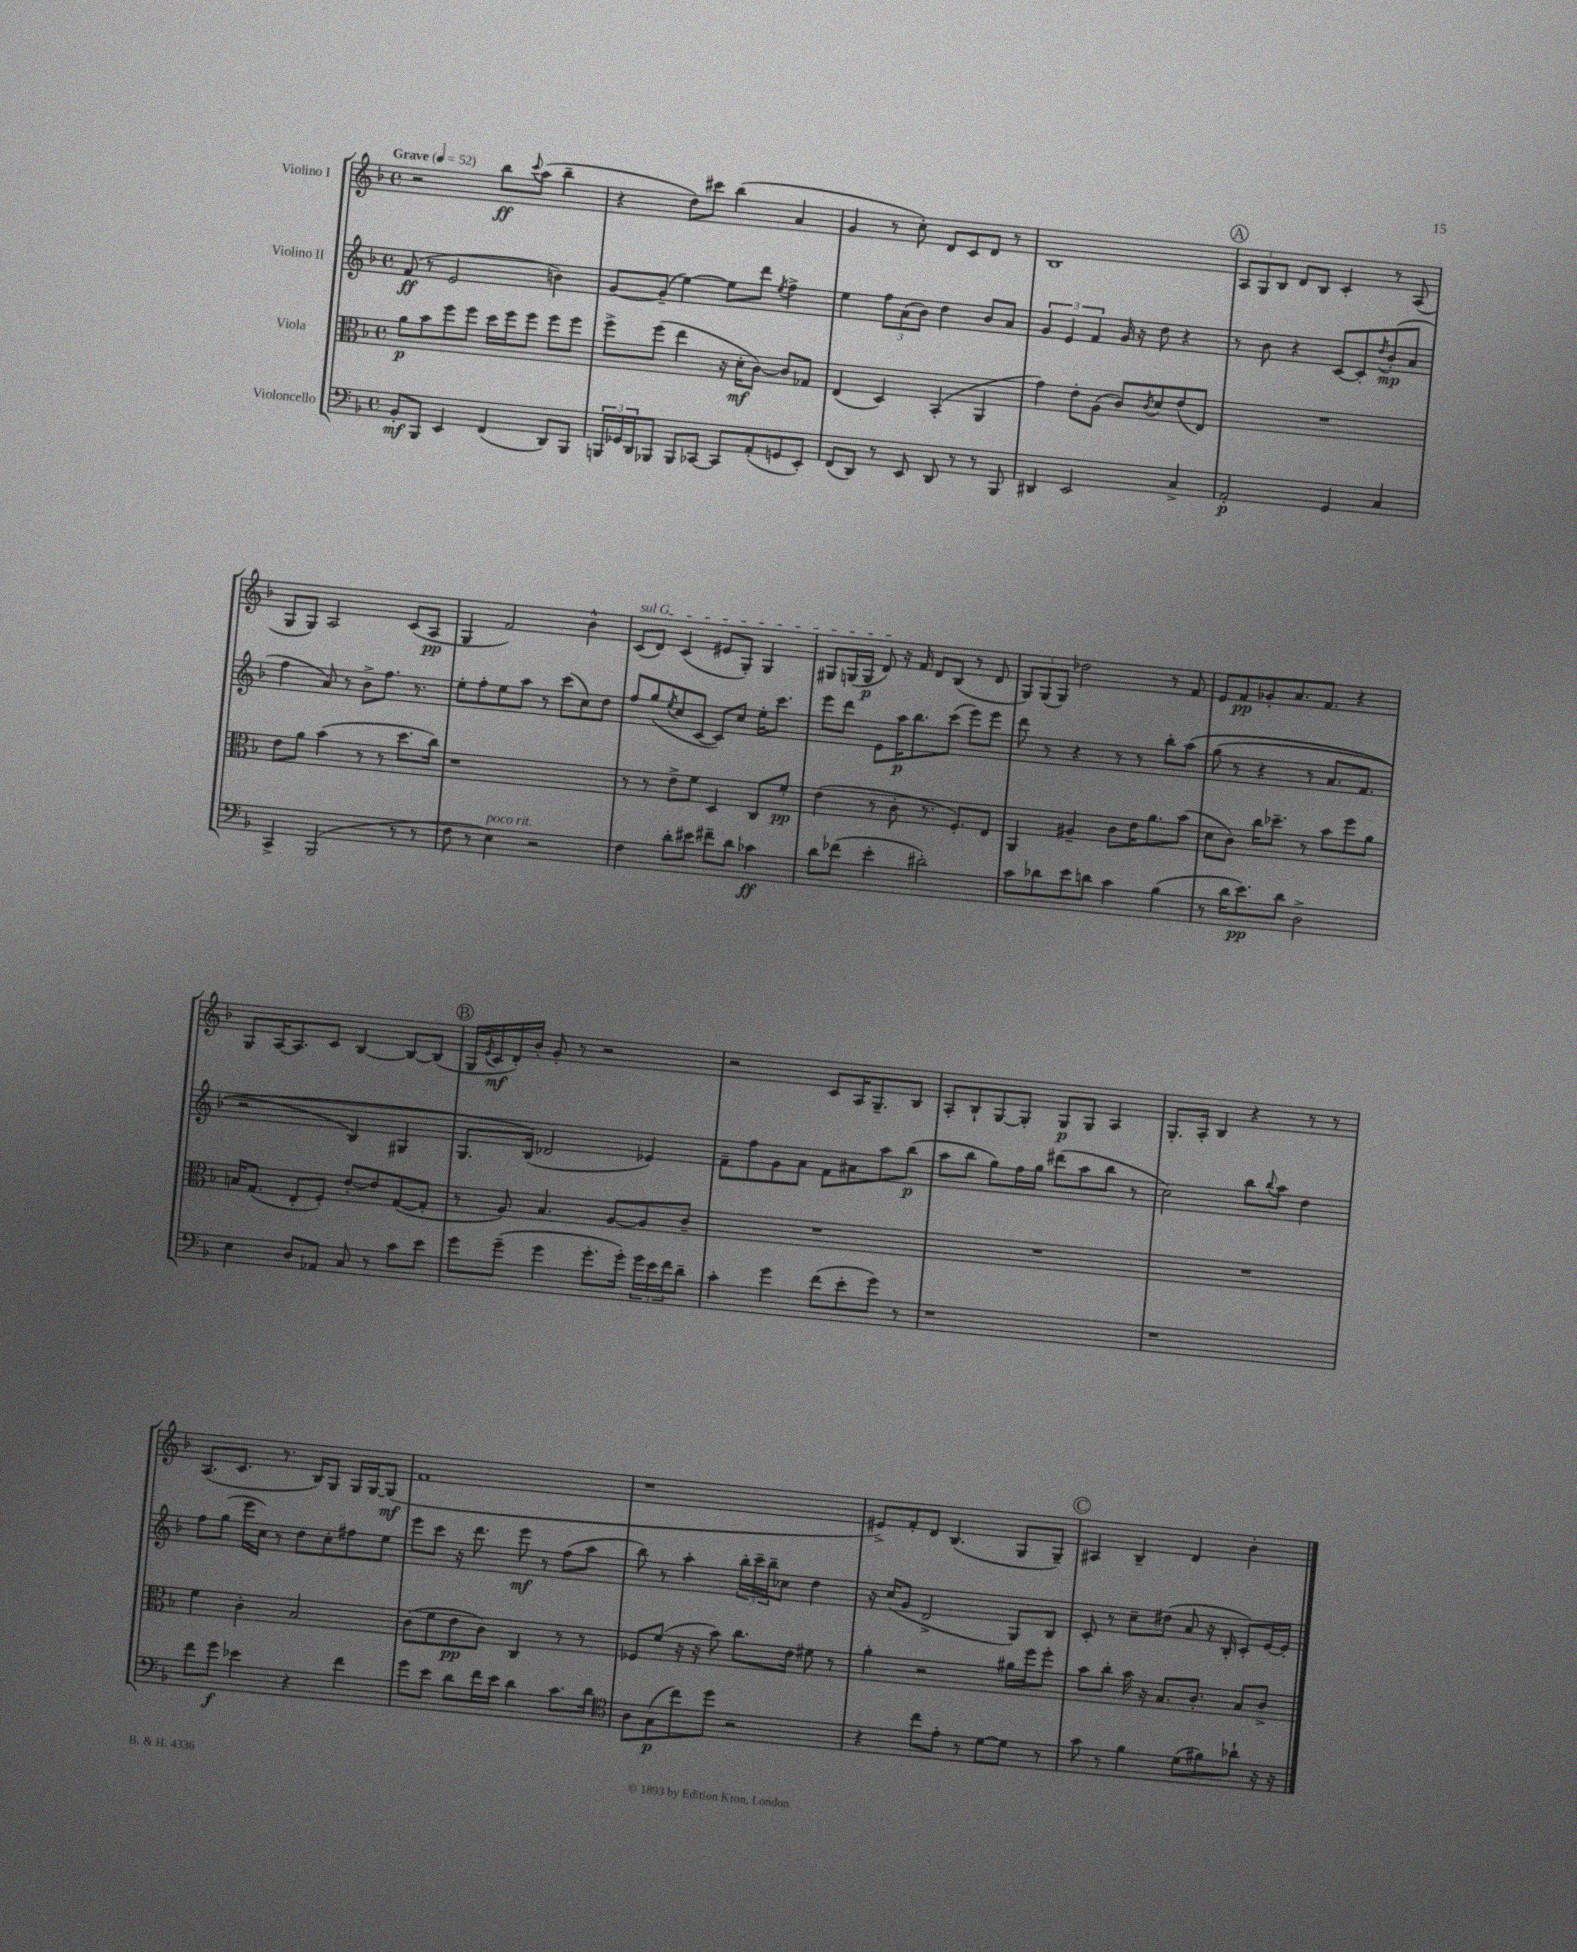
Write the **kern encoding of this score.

**kern	**dynam	**kern	**dynam	**kern	**dynam	**kern	**dynam
*part4	*part4	*part3	*part3	*part2	*part2	*part1	*part1
*staff4	*staff4	*staff3	*staff3	*staff2	*staff2	*staff1	*staff1
*I"Violoncello	*	*I"Viola	*	*I"Violino II	*	*I"Violino I	*
*clefF4	*	*clefC3	*	*clefG2	*	*clefG2	*
*k[b-]	*	*k[b-]	*	*k[b-]	*	*k[b-]	*
*M4/4	*	*M4/4	*	*M4/4	*	*M4/4	*
*met(c)	*	*met(c)	*	*met(c)	*	*met(c)	*
*MM52	*	*MM52	*	*MM52	*	*MM52	*
=1	=1	=1	=1	=1	=1	=1	=1
!	!	!	!	!	!	!LO:TX:a:B:t=Grave	!
8BB-'/L	mf	8a\L	p	(8f/	ff	2r	.
8BBB-/J	.	8b-\	.	8r	.	.	.
4EE/	.	8ff\	.	2e/	.	.	.
.	.	8ff\J	.	.	.	.	.
(4FF/	.	16dd\LL	.	.	.	8bb-\L	ff
.	.	16ff\J	.	.	.	.	.
.	.	.	.	.	.	8qqccc/	.
.	.	8ff\J	.	.	.	(8aa\J	.
8DD/L)	.	8ff\L	.	4bn\)	.	4bb-~\	.
8BBB-/J	.	8ff\J	.	.	.	.	.
=2	=2	=2	=2	=2	=2	=2	=2
24BBBn/LL	.	8ff^\L	.	[8g/L	.	4r	.
24GG-X/	.	.	.	.	.	.	.
24DD/J	.	.	.	.	.	.	.
8BBB-X/J	.	(8ff\J	.	(8g~/J]	.	.	.
8BBB-/L	.	4ee\	.	[4ee\)	.	8dd\L)	.
[8CC-X/J	.	.	.	.	.	8ccc#X\J	.
8CC-/L]	.	16r	.	8ee\L]	.	(4bb-\	.
.	.	16d'\KL	mf	.	.	.	.
(8AA'/	.	[8c\J)	.	8ddd\J	.	.	.
.	.	.	.	8qee/	.	.	.
8GGn/	.	8c/L]	.	4ff^\	.	4a/	.
8EE'/J)	.	8G-X/J	.	.	.	.	.
=3	=3	=3	=3	=3	=3	=3	=3
(8FF/L	.	(4E/	.	4ee\	.	4g/	.
8DD/J)	.	.	.	.	.	.	.
8r	.	4D/)	.	12ff\L	.	8r	.
.	.	.	.	(12a\	.	.	.
8EE/	.	.	.	.	.	8cc'\)	.
.	.	.	.	12b-\J)	.	.	.
8DD/	.	(4BB-'/	.	4dd\	.	8d/L	.
8r	.	.	.	.	.	8c/	.
8r	.	4AA/	.	8b-/L	.	8d/J	.
8BBB-/	.	.	.	8a/J	.	8r	.
=4	=4	=4	=4	=4	=4	=4	=4
4DD#X/	.	4g\)	.	6g/	.	1B-	.
.	.	.	.	6e/	.	.	.
2EE/	.	8e'\L	.	.	.	.	.
.	.	.	.	6f/	.	.	.
.	.	(8A\J	.	.	.	.	.
.	.	8c/L)	.	16g/	.	.	.
.	.	.	.	16r	.	.	.
.	.	8qc/	.	.	.	.	.
.	.	8d/	.	8dd\	.	.	.
4C^/	.	(8e/	.	4r	.	.	.
.	.	8E/J)	.	.	.	.	.
!!LO:REH:place=s1:t=A
=5	=5	=5	=5	=5	=5	=5	=5
2AA'/	p	1r	.	8r	.	12A/L	.
.	.	.	.	.	.	12G/	.
.	.	.	.	8b-\	.	.	.
.	.	.	.	.	.	12B-/J	.
.	.	.	.	4r	.	8d/L	.
.	.	.	.	.	.	8B-/J	.
4GG/	.	.	.	[8c/L	.	4c'/	.
.	.	.	.	8c'/]	.	.	.
.	.	.	.	8qdd/	.	.	.
4C/	.	.	.	(8b-'/	mp	8r	.
.	.	.	.	8a/J	.	(8A/	.
!!LO:LB:g=z
=6	=6	=6	=6	=6	=6	=6	=6
4CC^/	.	8e\L	.	4ff\	.	8G/L	.
.	.	8a\J	.	.	.	8G/J)	.
(2BBB-/	.	(4b-\	.	8a/)	.	2A/	.
.	.	.	.	8r	.	.	.
.	.	8r	.	8b-^\L	.	.	.
.	.	8r	.	8.ff\J	.	.	.
8r	.	8.dd\L	.	.	.	(8c/L	.
.	.	.	.	8.r	.	.	.
8r	.	.	.	.	.	8A/J	pp
.	.	16cc\Jk)	.	.	.	.	.
=7	=7	=7	=7	=7	=7	=7	=7
8F\	.	1r	.	8ee'\L	.	4G/	.
8r	.	.	.	8ff'\	.	.	.
!LO:TX:a:i:t=poco rit.	!	!	!	!	!	!	!
4E\)	.	.	.	8ee\	.	2f/)	.
.	.	.	.	8aa\J	.	.	.
2r	.	.	.	8r	.	.	.
.	.	.	.	(8ccc\L	.	.	.
.	.	.	.	8cc\)	.	4b-^^\	.
.	.	.	.	8dd\J	.	.	.
=8	=8	=8	=8	=8	=8	=8	=8
!	!	!	!	!	!	!LO:TX:a:i:t=sul G	!
4F\	.	8r	.	8ff/L	.	(8c/L	.
.	.	8r	.	(8gg/	.	8d/J)	.
.	.	.	.	8qee/	.	.	.
8d'\L	.	8e^\L	.	8cc/	.	(4c/	.
8e#X\J	.	8f\J	.	[8c/J	.	.	.
8f#X~\L	.	4D/	.	8c/L])	.	8e#X/L	.
8d\J	.	.	.	8cc/J	.	8G'/J)	.
4c-X\	ff	8C/L	.	16ee'\KL	.	4G/	.
.	.	.	.	8.ccc\J	.	.	.
.	.	8f'/J	pp	.	.	.	.
=9	=9	=9	=9	=9	=9	=9	=9
8d\L	.	(4e\	.	8eee\L	.	8G#X/L	.
(8f-X\J	.	.	.	8ddd\J	.	(16Gn/L	.
.	.	.	.	.	.	16G/JJ	p
4e'\	.	8r	.	8e\L	.	8d/)	.
.	.	8c'\	.	16aa\K	p	16r	.
.	.	.	.	8.bb-\	.	16f/	.
2d#X'\)	.	8.r	.	.	.	8d/L	.
.	.	.	.	(8ccc\J	.	(8B-/J	.
.	.	8.F'/L)	.	.	.	.	.
.	.	.	.	8eee\L)	.	8r	.
.	.	8E/J	.	8eee\J	.	8d/	.
=10	=10	=10	=10	=10	=10	=10	=10
8c\L	.	4AA/	.	8ddd\	.	12G/L)	.
.	.	.	.	.	.	(12G/	.
8d-X\	.	.	.	8r	.	.	.
.	.	.	.	.	.	12G/J)	.
8e\	.	4A#X~/	.	4r	.	2dd-X\	.
8dn\J	.	.	.	.	.	.	.
4c\	.	8c\L	.	8r	.	.	.
.	.	16e\K	.	8r	.	.	.
.	.	8.a\	.	.	.	.	.
(4B-\	.	.	.	8bb-'\L	.	8r	.
.	.	(8b-\J	.	(8aa\J	.	8f/	.
=11	=11	=11	=11	=11	=11	=11	=11
8r	.	8d\L	.	(8gg\	.	8e/L	.
16d\KL	.	8c\J)	.	8r	.	8f/	pp
8.e\)	pp	.	.	.	.	.	.
.	.	16cc\KL	.	4r	.	8g-X'/	.
.	.	8.dd-X~\J	.	.	.	.	.
8d\J	.	.	.	.	.	8.a/	.
2D^\	.	8r	.	8r	.	.	.
.	.	.	.	.	.	8.f/J	.
.	.	8b-\L	.	8.a/L	.	.	.
.	.	8ff\	.	.	.	4r	.
.	.	.	.	8.f/J	.	.	.
.	.	8a\J	.	.	.	.	.
!!LO:LB:g=z
=12	=12	=12	=12	=12	=12	=12	=12
4E\	.	16Bn/KL	.	2r	.	8G/L	.
.	.	(8.G/J	.	.	.	.	.
.	.	.	.	.	.	[16A/K	.
.	.	.	.	.	.	8.A/]	.
8D/L	.	8E'/L	.	.	.	.	.
8AA-X/J	.	8F'/J)	.	.	.	8c/J	.
8C/	.	[8e'/L	.	4B-/)	.	[4B-/	.
8r	.	8e/]	.	.	.	.	.
8c\L	.	([8G/	.	4G#X/	.	8B-/L_	.
8e\J	.	8G'/J]	.	.	.	(8B-/J]	.
!!LO:REH:place=s1:t=B
=13	=13	=13	=13	=13	=13	=13	=13
8g\L	.	8r	.	8.G/L	.	16G/LL	.
.	.	.	.	.	.	8qe/	.
.	.	.	.	.	.	16c/	mf
(8g~\J	.	8A/)	.	.	.	16d'/)	.
.	.	.	.	(16B-/Jk)	.	16b-'/JJ	.
4g\	.	4.B-/	.	2d-X/	.	8g'/	.
.	.	.	.	.	.	8r	.
8.g'\L	.	.	.	.	.	2r	.
.	.	[8A/L	.	.	.	.	.
16g'\Jk)	.	.	.	.	.	.	.
24g\LL	.	8A/]	.	4e-X/)	.	.	.
24e\	.	.	.	.	.	.	.
24f\J	.	.	.	.	.	.	.
8d~\J	.	8c~/J	.	.	.	.	.
=14	=14	=14	=14	=14	=14	=14	=14
4c'\	.	1r	.	8f~\L	.	2r	.
.	.	.	.	8ff\	.	.	.
4g\	.	.	.	8g\	.	.	.
.	.	.	.	8a\J	.	.	.
(8f\L	.	.	.	8f\L	.	8c/L	.
8e'\	.	.	.	8a#X\	.	16A/K	.
.	.	.	.	.	.	8.G~/	.
8g\J)	.	.	.	8aa\	.	.	.
8r	.	.	.	(8bb-\J	p	8B-/J	.
=15	=15	=15	=15	=15	=15	=15	=15
1r	.	1r	.	8aa\L	.	8A'/L	.
.	.	.	.	8bb-\J	.	8B-`/	.
.	.	.	.	8gg\L)	.	[8G/	.
.	.	.	.	16ff\L	.	8G'/J]	.
.	.	.	.	16gg\JJ	.	.	.
.	.	.	.	(8ddd#X\L	.	8G/L	p
.	.	.	.	8aa\	.	8G/J	.
.	.	.	.	8bb-\J	.	4A/	.
.	.	.	.	8r	.	.	.
=16	=16	=16	=16	=16	=16	=16	=16
1r	.	1r	.	2cc\)	.	8.G'/L	.
.	.	.	.	.	.	16A'/Jk	.
.	.	.	.	.	.	4B-/	.
.	.	.	.	8bb-\L	.	4r	.
.	.	.	.	8qqbb-/	.	.	.
.	.	.	.	8aa\J	.	.	.
.	.	.	.	4dd\	.	8r	.
.	.	.	.	.	.	8r	.
!!LO:LB:g=z
=17	=17	=17	=17	=17	=17	=17	=17
8f\L	.	4f\	.	8ff\L	.	(8.A/L	.
8g\J	f	.	.	(8gg\J	.	.	.
.	.	.	.	.	.	8.c/J	.
4e-X\	.	4c'\	.	16eee\LL	.	.	.
.	.	.	.	16cc\JJ)	.	.	.
.	.	.	.	8r	.	8.r	.
4r	.	2B-/	.	8dd\L	.	.	.
.	.	.	.	.	.	16B-/KL)	.
.	.	.	.	8cc'\	.	8G/J	.
4f\	.	.	.	8ff#X\	.	16G/LL	.
.	.	.	.	.	.	[16G/J	.
.	.	.	.	8ee\J	.	(8G/J]	mf
=18	=18	=18	=18	=18	=18	=18	=18
8g\L	.	(8c\L	.	8eee\L	.	1f	.
8e\J	.	8f\	.	8ccc\J	.	.	.
8d\L	.	8e\	pp	16r	.	.	.
.	.	.	.	8.ddd\	.	.	.
16f\L	.	8c\J)	.	.	.	.	.
16e\JJ	.	.	.	.	.	.	.
4d\	.	4C/	.	8eee\	mf	.	.
.	.	.	.	8r	.	.	.
8.c\L	.	8r	.	(8ff\L	.	.	.
.	.	8r	.	8aa\J	.	.	.
16d\Jk	.	.	.	.	.	.	.
=19	=19	=19	=19	=19	=19	=19	=19
*clefC4	*	*	*	*	*	*	*
8A\L	.	8F-X/L	.	8bb-\)	.	1r	.
(8G\	p	(8f/J	.	8r	.	.	.
8cc\)	.	16r	.	4aa'\	.	.	.
.	.	16r	.	.	.	.	.
8dd\J	.	8b-\)	.	.	.	.	.
2r	.	8.cc\L	.	24bb-'\LL	.	.	.
.	.	.	.	24ccc~\	.	.	.
.	.	.	.	24bb-~\J	.	.	.
.	.	.	.	8cc-X\J	.	.	.
.	.	16e\Jk	.	.	.	.	.
.	.	8f#X\	.	4dd\	.	.	.
.	.	8r	.	.	.	.	.
=20	=20	=20	=20	=20	=20	=20	=20
4r	.	4a'\	.	16r	.	8e#X^/L)	.
.	.	.	.	(16cc/KL	.	.	.
.	.	.	.	8g/J	.	8f'/	.
8cc\L	.	2r	.	2d^/	.	8d/J	.
8e'\J	.	.	.	.	.	(4.B-/	.
8r	.	.	.	.	.	.	.
[8d\L	.	.	.	.	.	.	.
8d\J]	.	16a#X\LL	.	8G/L)	.	8G/L	.
.	.	16ff\J	.	.	.	.	.
8r	.	8ff'\J	.	8B-/J	.	8G~/J)	.
!!LO:REH:place=s1:t=C
=21	=21	=21	=21	=21	=21	=21	=21
8g\	.	8b-\L	.	8c'/	.	4A#X/	.
8r	.	8cc'\J	.	8r	.	.	.
4f\	.	16b-\	.	8cc~\L	.	4B-~/	.
.	.	16r	.	.	.	.	.
.	.	8.B-/L	.	(8dd#X\J	.	.	.
(8d\L	.	.	.	8a/	.	4d/	.
.	.	8.c'/J	.	.	.	.	.
8f#X\)	.	.	.	16r	.	.	.
.	.	.	.	16B-'/	.	.	.
8a-X`\J	.	8B-/L	.	8c'/L)	.	4b-'\	.
16r	.	8c^/J	.	[16e/L	.	.	.
16r	.	.	.	16e'/JJ]	.	.	.
==	==	==	==	==	==	==	==
*-	*-	*-	*-	*-	*-	*-	*-
